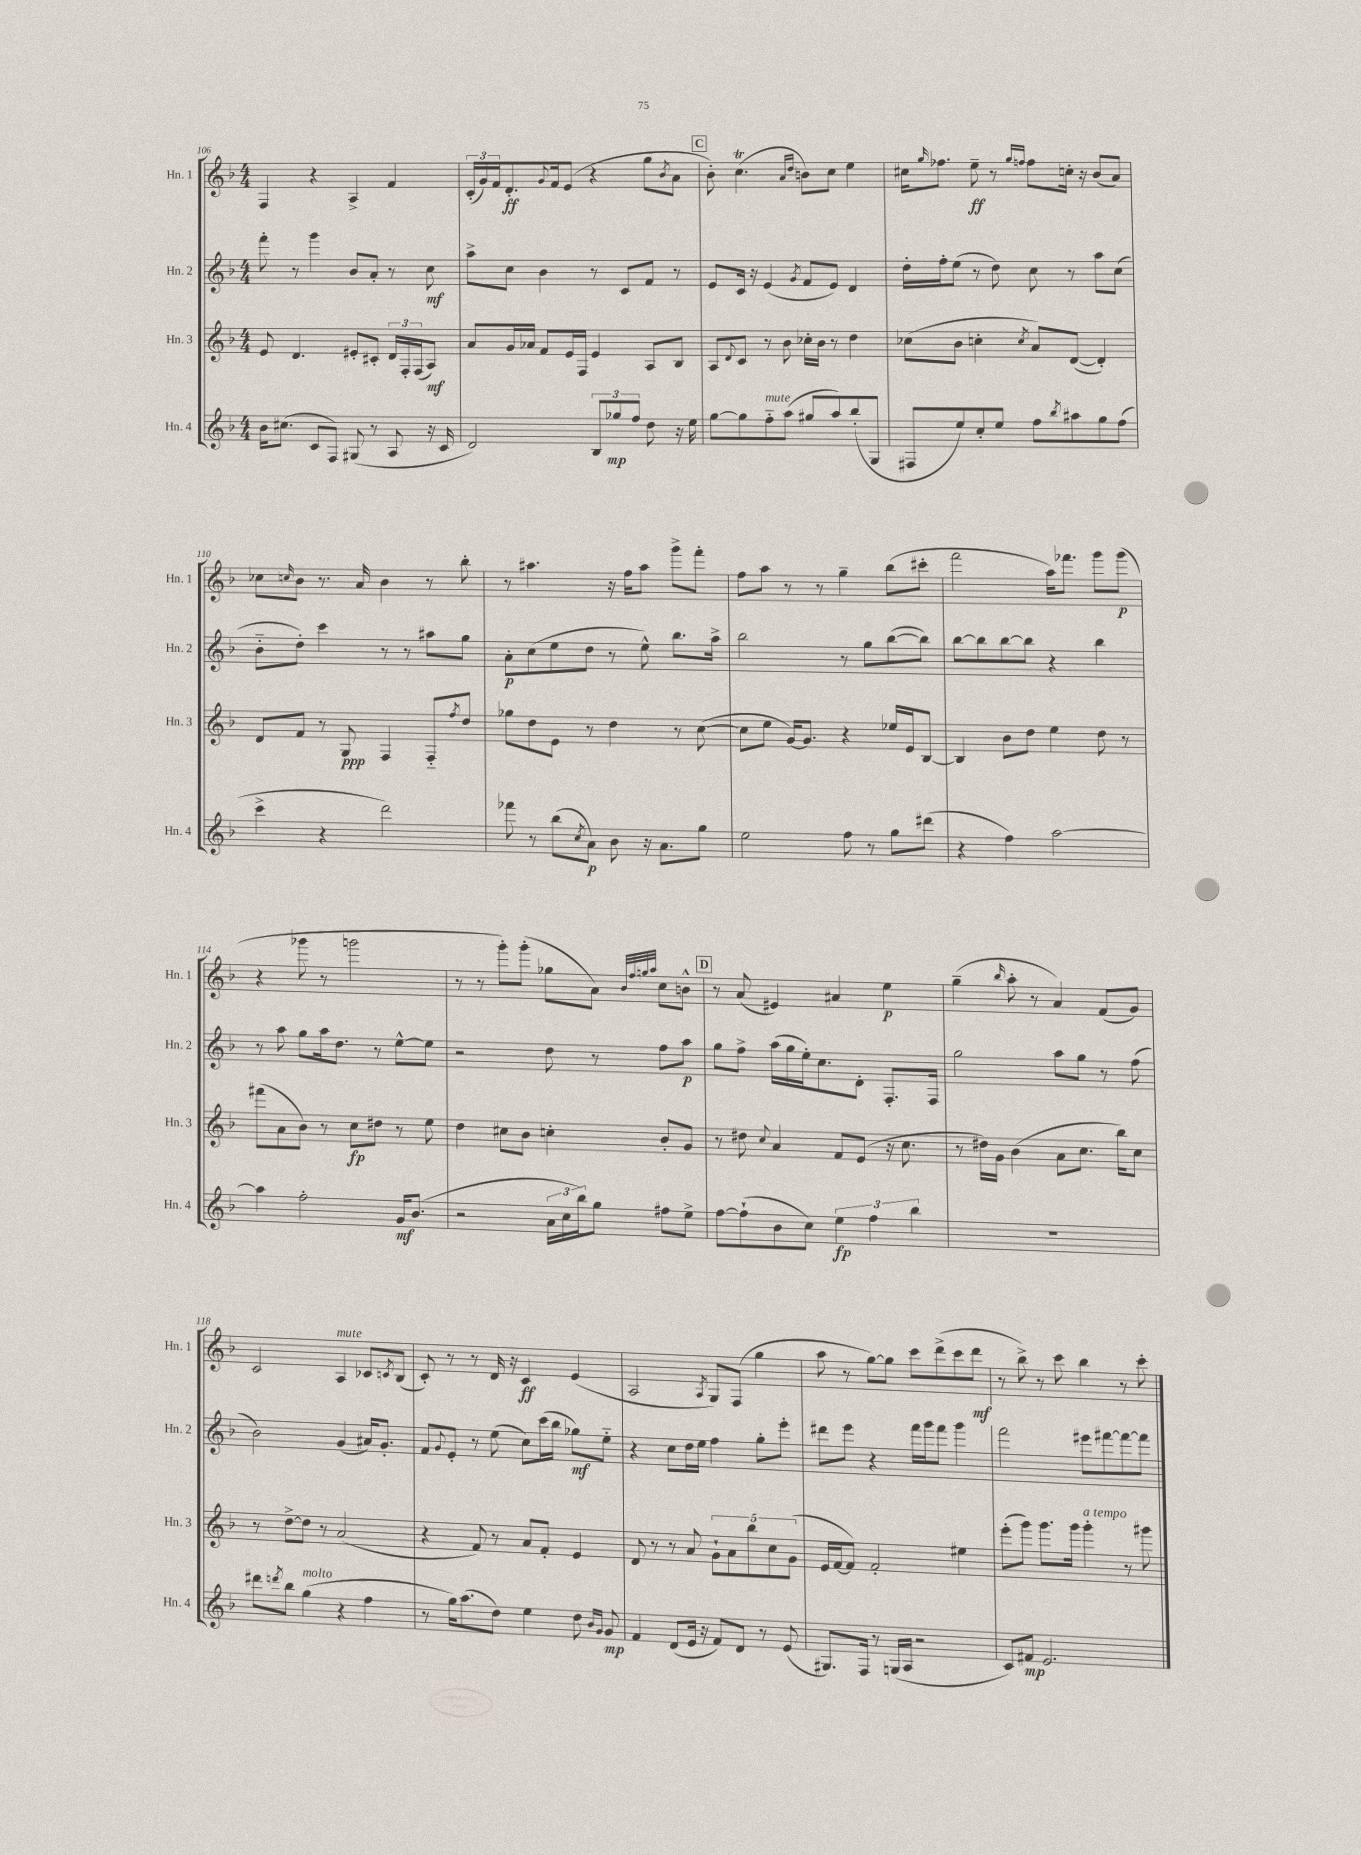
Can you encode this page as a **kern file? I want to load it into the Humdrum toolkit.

**kern	**kern	**kern	**kern
*staff4	*staff3	*staff2	*staff1
*clefG2	*clefG2	*clefG2	*clefG2
*k[b-]	*k[b-]	*k[b-]	*k[b-]
*M4/4	*M4/4	*M4/4	*M4/4
16b-	8e	8fff'	4F
(8.cc#	.	.	.
.	4.d	8r	.
8c	.	4ggg	4r
8F)	.	.	.
(8G#	8e#'	8b-	4A^
8r	8c#'	8a'	.
8A	24d	8r	4f
.	24F'	.	.
.	(24F	.	.
16r	8A)	8cc	.
16c	.	.	.
=	=	=	=
2d)	8a	8aa^	(24c'
.	.	.	24g)
.	.	.	24f
.	16g	8cc	8.d'
.	16a-	.	.
.	8f	4b-	.
.	.	.	8qqg
.	.	.	16f
.	16e	.	(8e
.	16F	.	.
12B-	4e	8r	4r
12gg-	.	.	.
.	.	8c	.
12ff	.	.	.
8dd	8A	8f	8gg
.	.	.	8qb-
16r	8B-	8r	8a
16ee	.	.	.
=	=	=	=
[8gg	8A	8e	8b-')
.	8qqd	.	.
8gg]	8c	16c	(4.cc
.	.	16r	.
8ff'~	8r	(4e	.
(8aa	8b-	.	.
.	.	.	16qqa
.	.	8qg	16qqdd
8gg#	16cc-'	8f	8b)
.	16b-	.	.
8aa)	8r	8e)	8cc
(8bb-'	4dd	4d	4ee
8G	.	.	.
=	=	=	=
8F#	(8cc-	16dd'	16cc#
.	.	.	16qqgg
.	.	16ff'	8.ff-
8ee)	8b-	(8ee	.
8cc'	4cc'	8r	8ee~
8ee	.	8dd)	8r
.	.	.	16qqgg
.	8qcc	.	16qqff
8ff	8a)	8cc	8ff
8qbb-	.	.	.
8aa#	([8d	8r	16cc'
.	.	.	16r
8gg	4d'])	8aa	(8b-
(8ff	.	(8cc	8a)
=	=	=	=
4ccc^	8d	8b-'~	8cc-
.	.	.	16qqcc
.	8f	8dd')	8b-
4r	8r	4ccc	8.r
.	8G	.	.
.	.	.	16a
2ddd)	4F	8r	4b-
.	.	8r	.
.	8F'~	8aa#	8r
.	8qff	.	.
.	8dd	8gg	8bb-'
=	=	=	=
8fff-	8gg-	8a'	8r
8r	8dd	(8cc	4.aa#
(8bb-	8e	8ee	.
8qcc	.	.	.
8a)	8r	8dd	.
8b-	4dd	8r	16r
.	.	.	16ff
16r	.	8ee^^)	8aa#
8.a	.	.	.
.	8r	8.bb-	8ggg^
8gg	([8cc	.	8fff'
.	.	16aa^	.
=	=	=	=
2ee	8cc]	2bb-	8ff
.	8ee	.	8aa
.	[16g)	.	8r
.	8.g]	.	.
.	.	.	8r
8ff	4r	8r	4gg~
8r	.	8gg	.
8gg	16ee-	([8bb-	(8bb-
.	16e	.	.
(8ddd#	[8B-	8bb-])	8ccc#'
=	=	=	=
4r	4B-]	[8bb-	2fff
.	.	8bb-]	.
4ff)	8b-	[8bb-	.
.	8dd	8bb-]	.
[2aa	4ee	4r	16aa)
.	.	.	8.fff-
.	8dd	4bb-	8ggg
.	8r	.	(8ggg
=	=	=	=
4aa]	(8fff#	8r	4r
.	8a	8aa	.
2ff'	8b-)	8gg	8ggg-
.	8r	16aa	8r
.	.	8.dd	.
.	8cc	.	2ggg
.	8dd#	8r	.
16g	8r	[8ee^^	.
(8.b-	.	.	.
.	8ee	8ee]	.
=	=	=	=
2r	4dd	2r	8r
.	.	.	8r
.	8cc#	.	8ggg')
.	8b-	.	(8ggg'
24a	4cc'	8dd	8gg-
24cc	.	.	.
24bb-)	.	.	.
8gg	.	8r	8a)
.	.	.	32qqb-
.	.	.	32qqff
.	.	.	32qqgg
.	.	.	32qqaa
8ff#	8b-'	8ff	8cc
8ee^	8g	8aa	8b^^
=	=	=	=
[8ff	8r	8gg	8r
(8ff`]	8dd#	8ff^	(8a
.	8qqcc	.	.
8b-	4a	(16aa	4e#)
.	.	16gg	.
8cc)	.	16ee')	.
.	.	8.cc	.
6ee	8f	.	4a#
.	(8e	8d'	.
6ff	.	.	.
.	16r	8.F'	4ee
.	8.cc	.	.
6bb-	.	.	.
.	.	16F	.
=	=	=	=
1r	8r	2gg	(4gg~
.	16dd#)	.	.
.	16g	.	.
.	.	.	16qqbb-
.	(4b-	.	8aa'
.	.	.	8r
.	8a	8aa	4a)
.	8.cc	8gg	.
.	.	8r	(8f
.	16bb-)	.	.
.	8cc	(8ff	8g)
=	=	=	=
8ddd#	8r	2b-)	2c
8qddd	.	.	.
8bb-	[8dd^	.	.
(4gg	8dd]	.	.
.	8r	.	.
4r	(2a	(4g	4A
4ff	.	16a#)	8c-
.	.	8.g'	.
.	.	.	8qc
.	.	.	(8B-
=	=	=	=
8r	4r	8f	8c')
.	.	8qqg	.
16gg)	.	8e'	8r
(8.aa	.	.	.
.	8f)	8r	8r
8dd)	8r	(8ee	16d
.	.	.	16r
4ee	8a	8cc)	4c
.	8f'	(16ccc	.
.	.	16bb-	.
8dd	4e	8gg-)	(4e
16qqb-	.	.	.
16qqg	.	.	.
8g	.	8ee'~	.
=	=	=	=
4f	8d	4r	2A
.	8r	.	.
(8d	8r	8cc	.
16e	8a	16dd	.
16r	.	16ee	.
.	.	.	8qA
8f)	10g`	4ff	8G)
.	10a	.	.
8d	.	.	(8F
.	10bb-	.	.
8r	.	8gg'	4gg
.	10cc	.	.
(8e	.	8eee'	.
.	(10g	.	.
=	=	=	=
8.G#)	16e	8ddd#	8aa
.	[16f	.	.
.	8f])	8eee	8r
16F	.	.	.
8r	2f'	4r	[8gg)
(16G	.	.	8gg]
16A	.	.	.
2r	.	16fff	8ccc
.	.	16ggg	.
.	.	8fff	(8ddd^
.	4ee#	4ggg	8ccc
.	.	.	8ddd
=	=	=	=
8c)	(8eee'	2fff	8r
8f#	8ggg)	.	8bb-^)
2.e	8.ggg	.	8r
.	.	.	8ccc
.	16ggg	.	.
.	4ggg'	8eee#	4bb-
.	.	[8fff#	.
.	8r	8fff#_	8r
.	8ggg#	8fff#]	8ccc'
==	==	==	==
*-	*-	*-	*-
